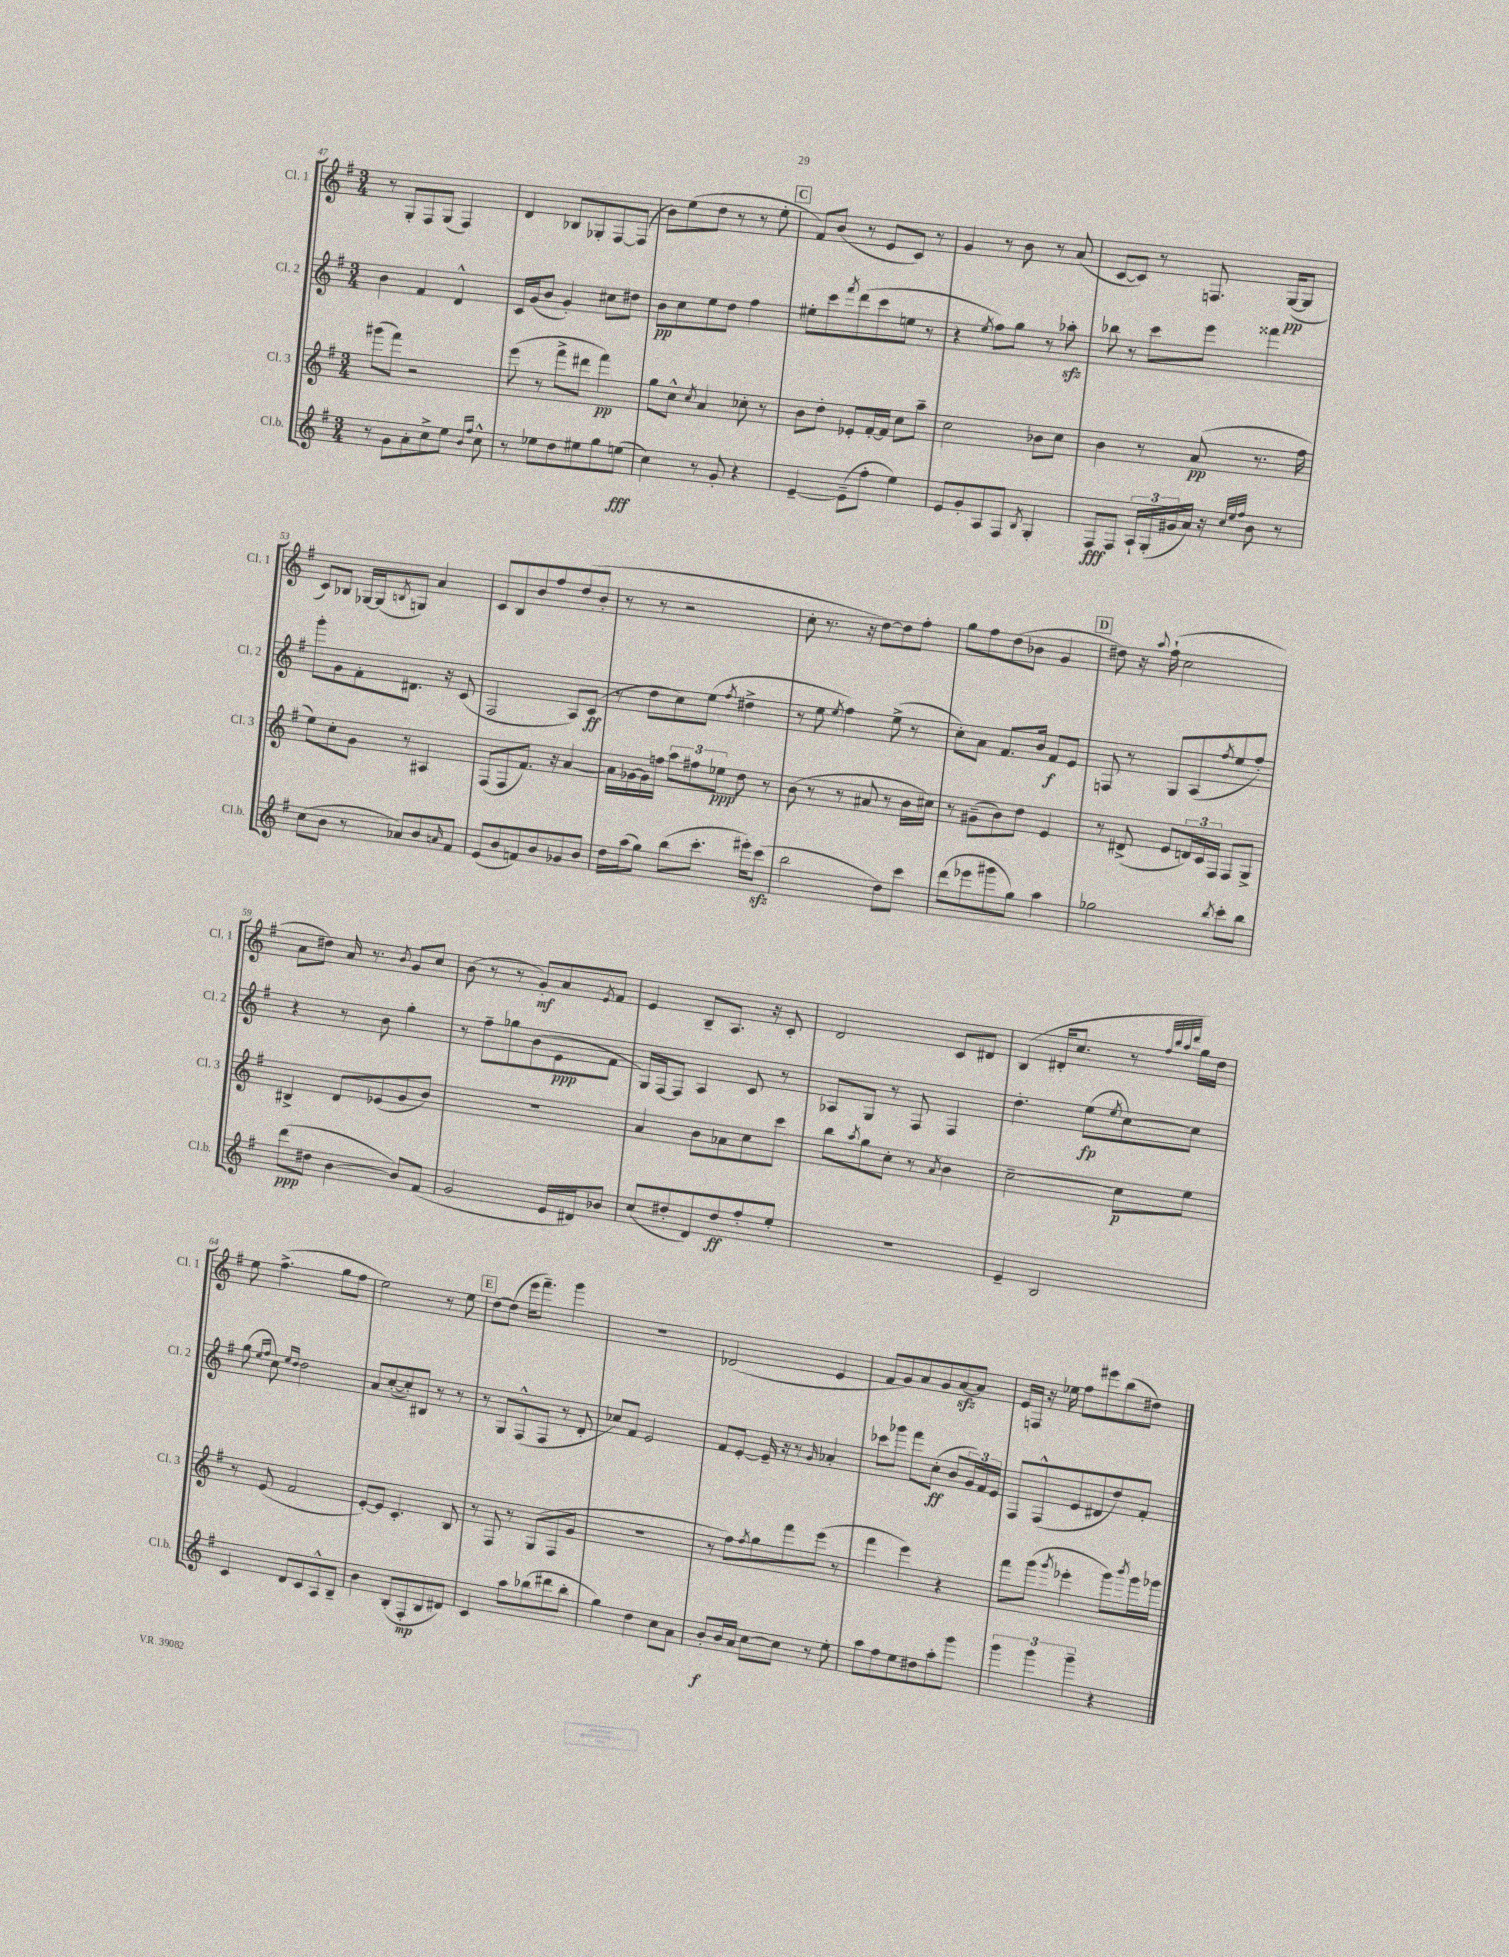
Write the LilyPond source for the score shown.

<<
\new StaffGroup <<
\new Staff = "s0" \with { instrumentName = "Cl. 1" shortInstrumentName = "Cl. 1" } {
    \clef treble \key g \major \numericTimeSignature \time 3/4
    r8 g8-. fis8 g8( fis4) |
    d'4 bes8 ges8-. fis8~ fis8( |
    b'8) e''8( d''8 r8 r8 e''8-. |
    \mark \markup { \box "C" } fis'8) b'8( r8 e'8 c'8) r8 |
    g'4 r8 b'8 r8 a'8( |
    c'8~ c'8) r8 f8. g16~\pp( g8 |
    c'8) bes8 ges16~ ges16( \acciaccatura { b8 } g8) a'4 |
    c'8 b8 b'8 fis''8 d''8( b'8-. |
    r8 r8 r2 |
    c''8-. r8. r16 d''8~) d''8 fis''8-. |
    g''8 fis''8 d''8( bes'8 g'4 |
    \mark \markup { \box "D" } dis''8) r16 \appoggiatura { a''8 } fis''16-!( c''2 |
    a'8 dis''8) a'16 r8. \acciaccatura { b'8 } g'8 c''8 |
    b'8( r8 r8 g'8-.\mf) a'8 \acciaccatura { e'8 } fis'8 |
    e'4 b8-- a8. r16 c'8-. |
    d'2 c'8 dis'8 |
    b4( dis'16-. c''8. r8 \grace { fis''32 b''32 a''32 d'''32 } g''16) d''16 |
    e''8 fis''4.->( g''8 fis''8 |
    e''2) r8 e''8 |
    \mark \markup { \box "E" } d''8~ d''8( e'''16 fis'''8.--) g'''4 |
    R2. |
    des'2( e'4 |
    fis'8 g'8) a'8 g'8 a'8~\sfz a'8 |
    e'16 f16 r16 ees''16 fis''8 eis'''8 b''8( dis''8) \bar "|." |
}
\new Staff = "s1" \with { instrumentName = "Cl. 2" shortInstrumentName = "Cl. 2" } {
    \clef treble \key g \major \numericTimeSignature \time 3/4
    b'4 fis'4 d'4-^ |
    c'16 g'16( b'8 g'4-.) cis''8 dis''8 |
    b'8\pp c''8 e''8 d''8 fis''4 |
    \mark \markup { \box "C" } eis''8-. c'''8 \acciaccatura { fis'''8 } d'''8( c'''8 e''8 r8 |
    r4 \acciaccatura { e''8 } fis''8) g''8 r8 aes''8-.\sfz |
    bes''8 r8 c'''8 e'''8 fisis'''4 |
    g'''8-. g'8 fis'8-. dis'8. r16 c'8( |
    fis2 a8) c'8\ff( |
    r8 d''8 c''8) e''8( \acciaccatura { fis''8 } dis''4-> |
    r8 e''8 \acciaccatura { e''8 } fis''4) e''8->( r8 |
    c''8-.) a'8 fis'8. b'16 fis'8\f e'8 |
    \mark \markup { \box "D" } f8 r8 g8 a8( \acciaccatura { fis''8 } e''8 fis''8-.) |
    r4 r8 b'8 g''4-. |
    r8 fis''8-- ges''8 b'8( e'8\ppp fis'8 |
    g16) fis16~ fis8 a4 c'8 r8 |
    aes8 g8 r8 fis8 fis4 |
    d''4.-. e''8\fp( \acciaccatura { e''8 } c''8~) c''8 |
    g''8( \grace { e''16 fis''16 } c''8) \grace { e''16 d''16 } d''2 |
    a'8 c''8~-.( c''8-.) bis8 r8 r8 |
    \mark \markup { \box "E" } r8 g8 fis8-^( fis8 r8 d'8-. |
    ces''8) fis'8 e'2 |
    fis'8 e'8~-. e'16-- r16 r8 \grace { g'16 } aes'4-. |
    ces'''8 ges'''8 fis'''8 c''8-.\ff( b'8 \tuplet 3/2 { g'16) fis'16 e'16 } |
    fis8 fis8-^( e'8 dis'8 d''8) fis'8-. \bar "|." |
}
\new Staff = "s2" \with { instrumentName = "Cl. 3" shortInstrumentName = "Cl. 3" } {
    \clef treble \key g \major \numericTimeSignature \time 3/4
    gis'''8( fis'''8) r2 |
    e'''8( r8 fis'''8-> dis'''8 fis'''4\pp) |
    g''8 c''8-^ \acciaccatura { c''8 } a'4 ces''8-. r8 |
    \mark \markup { \box "C" } b'8 d''8-. ees'8-. fis'16~-. fis'16 c''8 a''8-- |
    c''2 bes'8 c''8 |
    b'4 r8 a'8\pp( r8. fis''16 |
    e''8) c''8-. g'8 r8 ais4 |
    fis8( fis8 fis'8.) r16 a'4~ |
    a'16 ges'16~ ges'16 f''16 \tuplet 3/2 { a''8 fis''8 ees''8\ppp } d''8 r8 |
    b'8( r8 r8 ais'8 r8 b'16 cis''16) |
    r8 gis'8--( b'8) d''8 e'4 |
    \mark \markup { \box "D" } r8 dis'8->( e'8 \tuplet 3/2 { d'16) c'16 fis16 } fis8 g8-> |
    bis4-> d'8 ees'8( g'8 b'8) |
    R2. |
    a'4 b'8 aes'8 c''8 c'''8 |
    b''8 \acciaccatura { a''8 } g''8 c''8-. r8 \acciaccatura { a'8 } b'4 |
    c''2~-- c''8\p e''8 |
    r8 e'8( fis'2 |
    e'8~-.) e'8 c'4.-. b8 |
    \mark \markup { \box "E" } r8 fis8 r8 g8( fis8 g'8 |
    R2. |
    r8 fis''8) \acciaccatura { fis''8 } g''8 fis'''8 e'''8( r8 |
    fis'''4 e'''4) r4 |
    fis'''8 g'''8( \acciaccatura { g'''8 } ees'''4-. g'''8) \acciaccatura { b'''8 } g'''16 ges'''16 \bar "|." |
}
\new Staff = "s3" \with { instrumentName = "Cl.b." shortInstrumentName = "Cl.b." } {
    \clef treble \key g \major \numericTimeSignature \time 3/4
    r8 g'8 a'8-. c''8-> e''8 \grace { b'16 fis''16 } c''8-^ |
    r8 ees''8 d''8 eis''8 g''8 e''8\fff( |
    c''4) r8 g'8-. r4 |
    \mark \markup { \box "C" } e'4~-- e'8--( fis''8-. e''4) |
    e'8 g'8-. a8 fis8 \acciaccatura { b8 } g4-. |
    fis8\fff fis8 \tuplet 3/2 { a16-! g16-.( gis'16 } a'16) r16 \grace { c''32 e''32 fis''32 } b'8 r8 |
    c''8( b'8 r8 aes'8) b'8 \grace { a'16 } fis'8 |
    e'8( b'8 f'8) b'8 ges'8 b'8 |
    d''16 a''16( g''8) b''8( c'''8.-. eis'''16-.) c'''8\sfz( |
    b''2 d''8) c'''8 |
    d'''8( ees'''8 gis'''8 g''8) a''4 |
    \mark \markup { \box "D" } ges''2 \acciaccatura { b''8 } c'''8-. b''8 |
    d'''8\ppp( dis''8 b'4~ b'8) fis'8( |
    g'2 e'16 dis'16) bes'8 |
    c''8( dis''8-. d'8) dis''8\ff fis''8-. e''8-. |
    R2. |
    e'4-- b2 |
    c'4 d'8 c'8 a8-^ b8-- |
    b'4 b8-.( fis8-.\mp b8 dis'8) |
    \mark \markup { \box "E" } c'4 a''8 bes''8( dis'''8 bes''8-. |
    g''4) d''4 c''8 a'8 |
    b'8-.\f b'16 a'16 c''8~ c''8 r8 e''8-. |
    a''8 fis''8 e''8 dis''8 a''8-. g'''8 |
    \tuplet 3/2 { g'''4 g'''4 g'''4-- } r4 \bar "|." |
}
>>
>>
\layout { \context { \Score currentBarNumber = #47 } }
